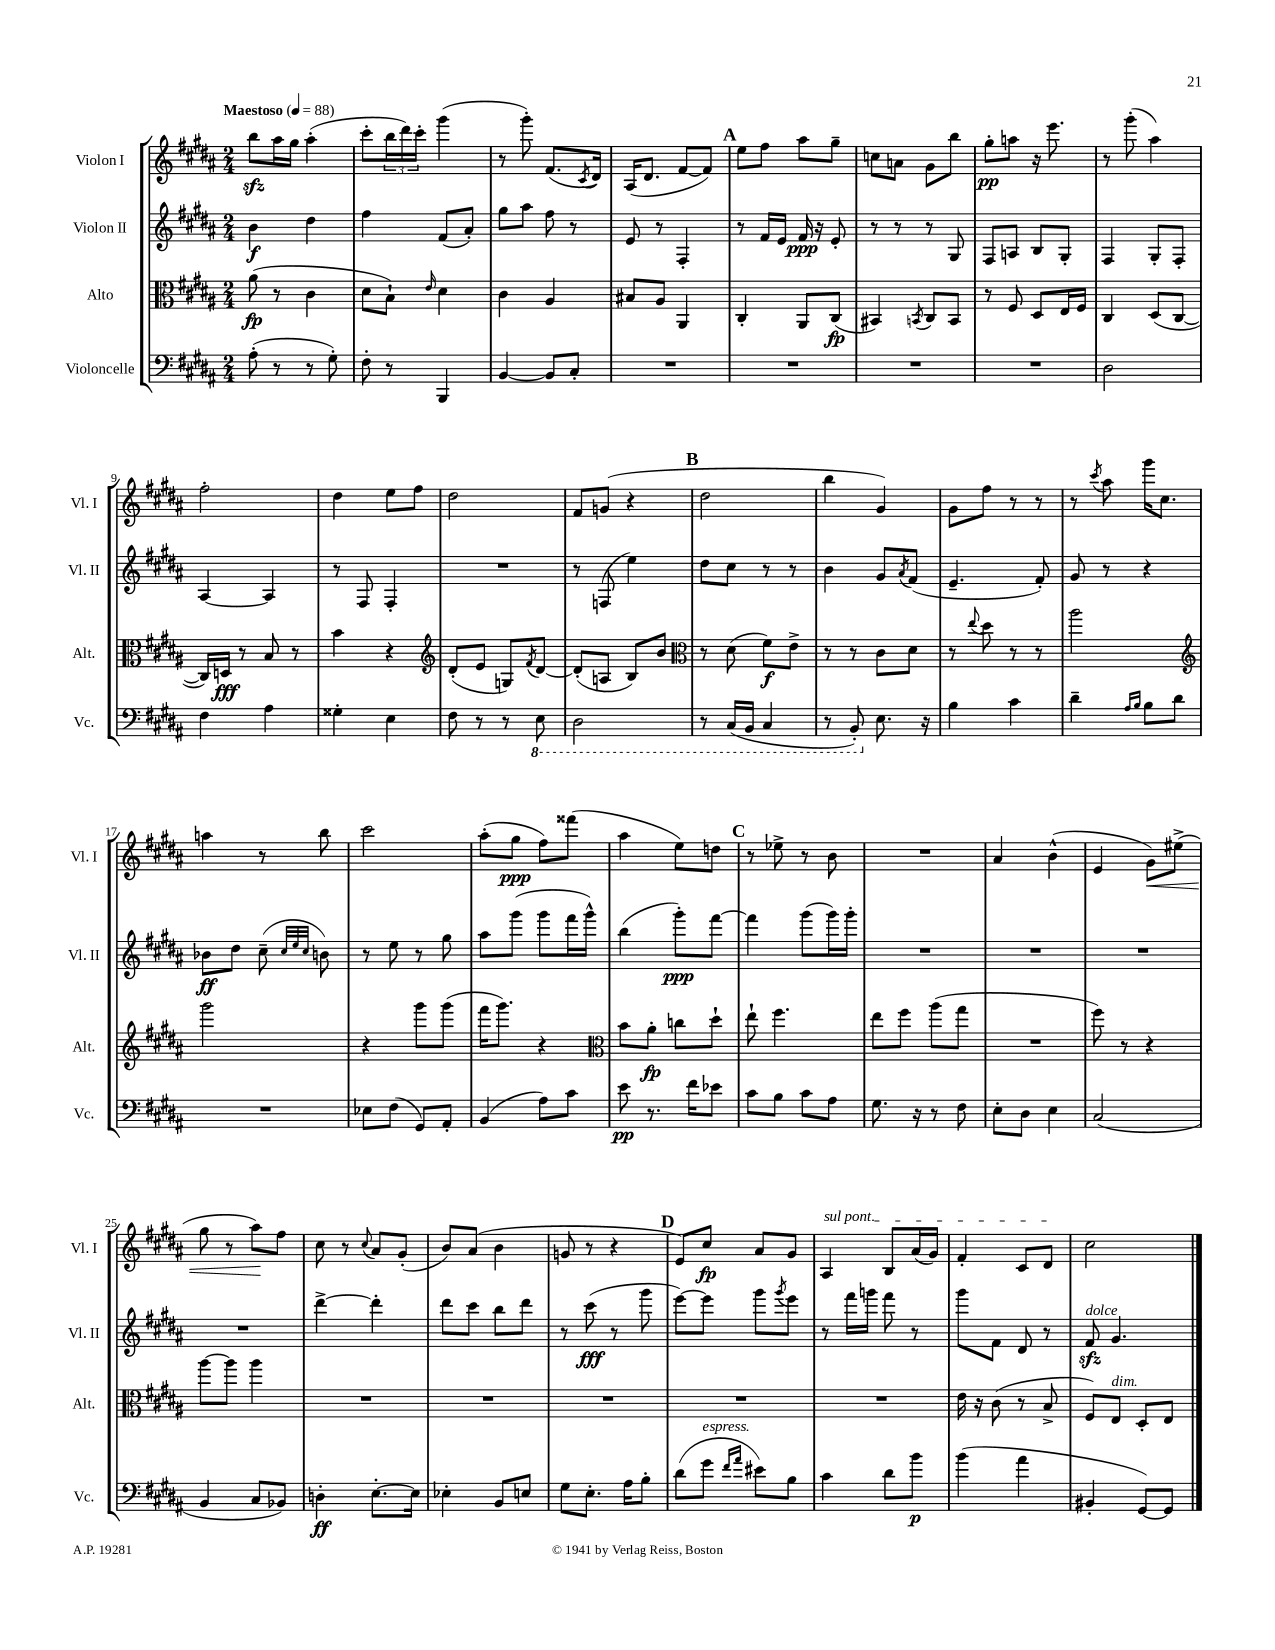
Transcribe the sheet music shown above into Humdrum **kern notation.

**kern	**kern	**kern	**kern
*staff4	*staff3	*staff2	*staff1
*clefF4	*clefC3	*clefG2	*clefG2
*k[f#c#g#d#a#]	*k[f#c#g#d#a#]	*k[f#c#g#d#a#]	*k[f#c#g#d#a#]
*M2/4	*M2/4	*M2/4	*M2/4
*MM88	*MM88	*MM88	*MM88
(8A#'\	(8a#\	4b\	8bb\L
8r	8r	.	16aa#\L
.	.	.	16gg#\JJ
8r	4c#\	4dd#\	(4aa#'\
8G#'\)	.	.	.
=	=	=	=
8F#'\	8d#\L	4ff#\	8ccc#'\L
8r	8B`\J)	.	24bb\L
.	.	.	24ddd#\)
.	.	.	24ccc#'\JJ
.	16qqe/	.	.
4BBB/	4d#\	(8f#/L	(4ggg#\
.	.	8a#'/J)	.
=	=	=	=
[4BB/	4c#\	8gg#\L	8r
.	.	8aa#\J	8ggg#'\)
8BB/]L	4A#/	8ff#\	(8.f#/L
8C#'/J	.	8r	.
.	.	.	8qc#/
.	.	.	16d#/Jk)
=	=	=	=
2r	8B#/L	8e/	(16A#/LK
.	.	.	8.d#/J
.	8A#/J	8r	.
.	4AA#/	4F#'/	[8f#/L
.	.	.	8f#/]J)
=	=	=	=
2r	4C#'/	8r	8ee\L
.	.	16f#/LL	8ff#\J
.	.	16e/JJ	.
.	8AA#/L	16f#/	8aa#\L
.	.	16r	.
.	(8C#/J	8e'/	8gg#~\J
=	=	=	=
2r	4BB#/)	8r	8cc\L
.	.	8r	8a\J
.	8qBB/	.	.
.	8C#/L	8r	8g#\L
.	8BB/J	8G#/	8bb\J
=	=	=	=
2r	8r	8F#/L	8gg#'\L
.	8F#/	8A/J	8aa\J
.	8D#/L	8B/L	16r
.	.	.	8.eee\
.	16E/L	8G#'/J	.
.	16F#/JJ	.	.
=	=	=	=
2D#\	4C#/	4F#/	8r
.	.	.	(8ggg#'\
.	(8D#/L	8G#'/L	4aa#\)
.	[8C#/J	8F#'/J	.
=	=	=	=
4F#\	16C#/]LL)	[4A#/	2ff#'\
.	16D/JJ	.	.
.	8r	.	.
4A#\	8B/	4A#/]	.
.	8r	.	.
=	=	=	=
4G##'\	4b\	8r	4dd#\
.	.	8F#/	.
4E\	4r	4F#'/	8ee\L
.	.	.	8ff#\J
=	=	=	=
*	*clefG2	*	*
8F#\	(8d#'/L	2r	2dd#\
8r	8e/J	.	.
8r	8G/L)	.	.
.	8qf#/	.	.
8EE\	[8d#/J	.	.
=	=	=	=
2DD#\	(8d#'/]L	8r	8f#/L
.	8A/J	(8F/	(8g/J
.	8B/L)	4ee\)	4r
.	8b/J	.	.
=	=	=	=
*	*clefC3	*	*
8r	8r	8dd#\L	2dd#\
(16CC#/LL	(8d#\	8cc#\J	.
16BBB/JJ	.	.	.
4CC#/	8f#\L)	8r	.
.	8e^\J	8r	.
=	=	=	=
8r	8r	4b\	4bb\
8BBB'/)	8r	.	.
8.E\	8c#\L	8g#/L	4g#/)
.	.	8qa#/	.
.	8d#\J	(8f#/J	.
16r	.	.	.
=	=	=	=
4B\	8r	4.e~/	8g#\L
.	8qqee/	.	.
.	8dd#\	.	8ff#\J
4c#\	8r	.	8r
.	8r	8f#'/)	8r
=	=	=	=
4d#~\	2aa#\	8g#/	8r
.	.	.	8qccc#/
.	.	8r	8aa#\
16qqA#/LL	.	.	.
16qqB/JJ	.	.	.
8B\L	.	4r	16ggg#\LK
.	.	.	8.cc#\J
8d#\J	.	.	.
=	=	=	=
*	*clefG2	*	*
2r	2ggg#\	8b-\L	4aa\
.	.	8dd#\J	.
.	.	(8cc#~\	8r
.	.	32qqcc#/LLL	.
.	.	32qqee/	.
.	.	32qqcc#/JJJ	.
.	.	8b\)	8bb\
=	=	=	=
8E-\L	4r	8r	2ccc#\
(8F#\J	.	8ee\	.
8GG#/L)	8ggg#\L	8r	.
8AA#'/J	(8ggg#\J	8gg#\	.
=	=	=	=
(4BB/	16fff#\LK	8aa#\L	(8aa#'\L
.	8.ggg#\J)	.	.
.	.	(8ggg#\J	8gg#\J
8A#\L)	4r	8ggg#\L	8ff#\L)
8c#\J	.	16fff#\L	(8fff##\J
.	.	16ggg#^^\JJ)	.
=	=	=	=
*	*clefC3	*	*
8e\	8b\L	(4bb\	4aa#\
8.r	8a#'\J	.	.
.	8cc\L	8ggg#'\L)	8ee\L)
16f#\LK	.	.	.
8e-\J	8dd#`\J	[8fff#\J	8dd\J
=	=	=	=
8c#\L	8ee`\	4fff#\]	8r
8B\J	4.ff#\	.	8ee-^\
8c#\L	.	(8ggg#\L	8r
8A#\J	.	16ggg#\L)	8b\
.	.	16ggg#'\JJ	.
=	=	=	=
8.G#\	8ee\L	2r	2r
.	8ff#\J	.	.
16r	.	.	.
8r	(8aa#\L	.	.
8F#\	8gg#\J	.	.
=	=	=	=
8E'\L	2r	2r	4a#/
8D#\J	.	.	.
4E\	.	.	(4b^^\
=	=	=	=
(2C#/	8ff#\)	2r	4e/
.	8r	.	.
.	4r	.	8g#\L)
.	.	.	(8ee#^\J
=	=	=	=
4BB/	[8aa#\L	2r	8gg#\
.	8aa#\]J	.	8r
8C#/L	4aa#\	.	8aa#\L)
8BB-/J)	.	.	8ff#\J
=	=	=	=
4D'\	2r	[4ddd#^\	8cc#\
.	.	.	8r
.	.	.	8qqcc#/
[8.E'\L	.	4ddd#'\]	8a#/L
.	.	.	(8g#'/J
16E\]Jk	.	.	.
=	=	=	=
4E-'\	2r	8ddd#\L	8b/L)
.	.	8ccc#\J	(8a#/J
8BB/L	.	8bb\L	4b\
8E/J	.	8ddd#\J	.
=	=	=	=
8G#\L	2r	8r	8g/
8.E'\J	.	(8ccc#\	8r
.	.	8r	4r
16A#\LK	.	.	.
8B'\J	.	8ggg#\	.
=	=	=	=
(8d#\L	2r	[8eee\L)	8e/L)
8g#\J	.	8eee\]J	8cc#/J
16qqf#/LL	.	.	.
16qqa#/JJ	.	.	.
8e#\L)	.	8ggg#\L	8a#/L
.	.	8qggg#/	.
8B\J	.	8eee\J	8g#/J
=	=	=	=
4c#\	2r	8r	4A#/
.	.	16fff#\LL	.
.	.	16ggg\JJ	.
8d#\L	.	8fff#\	8B/L
8b\J	.	8r	(16a#/L
.	.	.	16g#/JJ)
=	=	=	=
(4b\	16e\	8ggg#\L	4f#'/
.	16r	.	.
.	(8c#\	8f#\J	.
4a#\	8r	8d#/	8c#/L
.	8B^/	8r	8d#/J
=	=	=	=
4BB#'/	8F#/L)	8f#/	2cc#\
.	8E/J	4.g#/	.
[8GG#/L)	8D#'/L	.	.
8GG#/]J	8E/J	.	.
==	==	==	==
*-	*-	*-	*-
